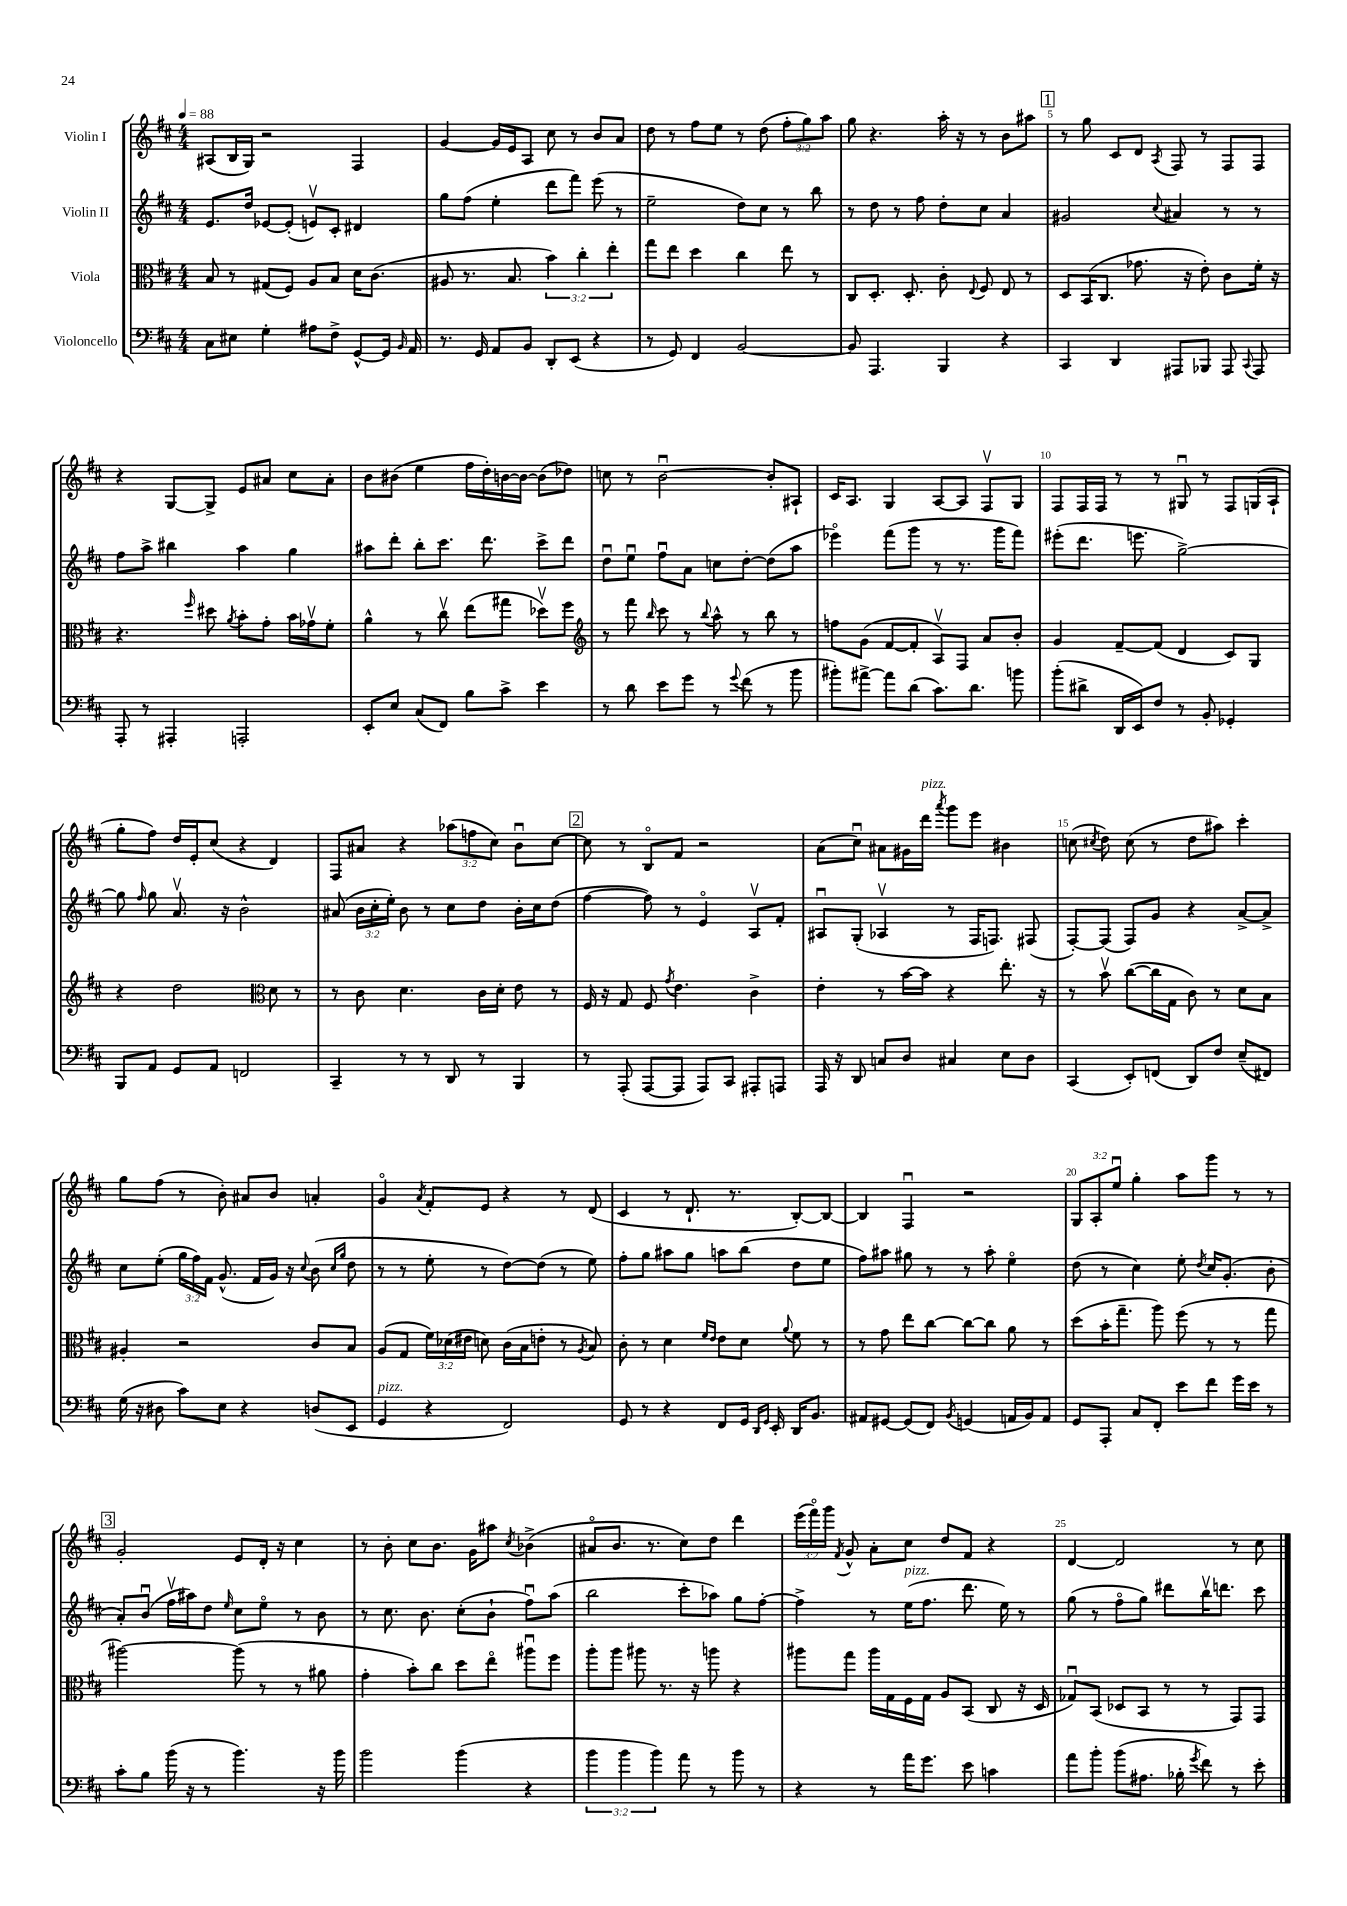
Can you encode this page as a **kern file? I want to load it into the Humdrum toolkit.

**kern	**kern	**kern	**kern
*part4	*part3	*part2	*part1
*staff4	*staff3	*staff2	*staff1
*I"Violoncello	*I"Viola	*I"Violin II	*I"Violin I
*clefF4	*clefC3	*clefG2	*clefG2
*k[f#c#]	*k[f#c#]	*k[f#c#]	*k[f#c#]
*M4/4	*M4/4	*M4/4	*M4/4
*MM88	*MM88	*MM88	*MM88
=1	=1	=1	=1
8C#\L	8B/	8.e/L	(8A#X/L
8E#X\J	8r	.	16B/L
.	.	16dd/Jk	16G/JJ)
4G'\	(8G#X/L	[8e-X/L	2r
.	8F#/J)	(8e-'/J]	.
8A#X\L	8A/L	8env/L)	.
8F#^\J	8B/J	8c#'/J	.
[8GG^^/L	16d\KL	4d#X/	4F#/
.	(8.c#\J	.	.
16GG/Jk]	.	.	.
16qqBB/	.	.	.
16AA/	.	.	.
=2	=2	=2	=2
8.r	8A#X/	8gg\L	[4g/
.	8.r	(8ff#\J	.
16GG/	.	.	.
8AA/L	.	4ee'\	16g/LL]
.	8.B/	.	16e/J
8BB/J	.	.	8A/J
8DD'/L	6b\)	8ddd\L	8cc#\
(8EE/J	.	8fff#\J)	8r
.	6cc#'\	.	.
4r	.	(8eee\	8b/L
.	6ee'\	.	.
.	.	8r	8a/J
=3	=3	=3	=3
8r	8gg\L	2ee~\	8dd\
8GG/)	8ee\J	.	8r
4FF#/	4dd\	.	8ff#\L
.	.	.	8ee\J
[2BB/	4cc#\	8dd\L)	8r
.	.	8cc#\J	(8dd\
.	8ee\	8r	12ff#'\L
.	.	.	12gg\)
.	8r	8bb\	.
.	.	.	12aa\J
=4	=4	=4	=4
8BB/]	8C#/L	8r	8gg\
4.AAA/	8.D'/J	8dd\	4.r
.	.	8r	.
.	8.D'/	.	.
.	.	8ff#\	.
4BBB/	8c#'\	8dd'\L	16aa'\
.	.	.	16r
.	8qqE/	.	.
.	8F#/	8cc#\J	8r
4r	8E/	4a/	8b\L
.	8r	.	8aa#X\J
!!LO:REH:place=s1:t=1
=5	=5	=5	=5
4CC#/	8D/L	2g#X/	8r
.	(16BB/K	.	8gg\
.	8.C#/J	.	.
4DD/	.	.	8c#/L
.	8.g-X\	.	8d/J
.	.	8qqcc#/	8qA/
8AAA#X/L	.	4a#X/	8F#/
.	16r	.	.
8BBB-X/J	8e'\)	.	8r
8AAA#/	8c#\L	8r	8F#/L
8qqCC#/	.	.	.
8AAA#/	16f#'\Jk	8r	8F#/J
.	16r	.	.
!!LO:LB:g=z
=6	=6	=6	=6
8AAA'/	4.r	8ff#\L	4r
8r	.	8aa^\J	.
4AAA#X'/	.	4bb#X\	[8G/L
.	16qqff#/	.	.
.	8dd#X\	.	8G^/J]
.	8qa/	.	.
2AAAn'/	8b'\L	4aa\	8e/L
.	8g'\J	.	8a#X/J
.	16b\LL	4gg\	8cc#\L
.	16g-Xv\J	.	.
.	8f#'\J	.	8a#'\J
=7	=7	=7	=7
8EE'/L	4a^^\	8aa#X\L	8b\L
8E/J	.	8ddd'\J	(8b#X\J
(8C#/L	8r	8bb'\L	4ee\
8FF#/J)	8cc#v\	8.ccc#\J	.
8B\L	(8ee\L	.	16ff#\LL
.	.	8.ddd\	16dd'\)
8c#^\J	8gg#X\J	.	[16bn\
.	.	.	16b\JJ_
4e\	8dd-Xv\L)	8ccc#^\L	(8b\L]
.	8ff#\J	8ddd\J	8dd-X\J)
=8	=8	=8	=8
*	*clefG2	*	*
8r	8r	8ddu\L	8ccn\
8d\	8fff#\	8eeu\J	8r
.	16qqbb/	.	.
8e\L	8ccc#\	8ff#u\L	[2bu\
8g\J	8r	8a\J	.
.	8qqbb/	.	.
8r	8aa^^\	8ccn\L	.
8qqg/	.	.	.
(8f#\	8r	[8dd'\J	.
8r	8bb\	(8dd\L]	8b'/L]
8b\	8r	8aa\J	8A#X`/J
=9	=9	=9	=9
8b#X'\L)	8ffn\L	4eee-X\)	16c#/KL
.	.	.	8.A/J
[8a#X^\J	(8g\J	.	.
8a#\L]	[8f#/L	(8fff#\L	4G/
(8d\J	8f#'/J]	8ggg\J	.
8.c#\L)	8Av/L)	8r	[8A/L
.	8F#/J	8.r	8A/J]
8.d\J	.	.	.
.	8a/L	.	8F#v/L
.	.	16ggg\KL	.
8bn\	8b'/J	8fff#\J)	8G/J
=10	=10	=10	=10
(8b'\L	4g/	(8eee#X'\L	8F#/L
8d#X^\J	.	8.ddd\J	16F#/L
.	.	.	16F#/JJ
16DD/LL	[8f#~/L	.	8r
16EE/J)	.	8.eeen\	.
8F#/J	(8f#/J]	.	8r
8r	4d/	[2gg^\)	8G#Xu/
8BB'/	.	.	8r
4GG-X'/	8c#/L)	.	8F#/L
.	8G/J	.	(16Gn/L
.	.	.	16A`/JJ
!!LO:LB:g=z
=11	=11	=11	=11
8BBB/L	4r	8gg\]	8gg'\L
.	.	16qqff#/	.
8AA/J	.	8gg\	8ff#\J)
8GG/L	2dd\	8.av/	16dd/LL
.	.	.	16e'/J
8AA/J	.	.	(8cc#/J
.	.	16r	.
2FFn/	.	2b^^\	4r
*	*clefC3	*	*
.	8d\	.	4d/)
.	8r	.	.
=12	=12	=12	=12
4CC#~/	8r	(8a#X/	8F#/L
.	8c#\	24b\LL	8a#X/J
.	.	24cc#'\	.
.	.	24ee'\JJ)	.
8r	4.d\	8b\	4r
8r	.	8r	.
8DD/	.	8cc#\L	(12aa-X\L
.	.	.	12ffn\
8r	16c#\LL	8dd\J	.
.	.	.	12cc#\J)
.	16d'\JJ	.	.
4BBB/	8e\	16b'\LL	8bu\L
.	.	16cc#\J	.
.	8r	(8dd\J	[8cc#\J
!!LO:REH:place=s1:t=2
=13	=13	=13	=13
8r	16F#/	[4ff#\	8cc#\]
.	16r	.	.
(8AAA'/	8G/	.	8r
[8AAA/L	8F#/	8ff#\])	8B/L
.	8qg/	.	.
8AAA/J]	4.e\	8r	8f#/J
8AAA/L)	.	4e/	2r
8CC#/J	.	.	.
8AAA#X'/L	4c#^\	8Av/L	.
8AAAn/J	.	8f#'/J	.
=14	=14	=14	=14
16AAA/	4e'\	8A#Xu/L	(8a\L
16r	.	.	.
8DD/	.	(8G'/J	8cc#u\J)
8Cn/L	8r	4A-Xv/	8a#X\L
8D/J	[16b\LL	.	16g#X\L
!	!	!	!LO:TX:a:i:t=pizz.
.	16b\JJ]	.	16ddd\JJ
.	.	.	8qaaa/
4C#X/	4r	8r	8ggg\L
.	.	16F#/KL	8eee\J
.	.	8.Fn/J)	.
8E\L	8.ee'\	.	4b#X\
8D\J	.	(8F#X/	.
.	16r	.	.
=15	=15	=15	=15
(4CC#/	8r	[8F#'/L)	(8ccn\
.	.	.	8qcc#X/
.	8bv\	(8F#/J]	8dd\)
8EE'/L)	([8cc#\L	8F#/L)	(8cc#\
(8FFn/J	16cc#\L]	8g/J	8r
.	16G\JJ	.	.
8DD/L)	8c#\)	4r	8dd\L
8F#/J	8r	.	8aa#X\J)
(8E~/L	8d\L	[8a^/L	4ccc#'\
8FF#X/J)	8B\J	8a^/J]	.
!!LO:LB:g=z
=16	=16	=16	=16
(16G\	4A#X'/	8cc#\L	8gg\L
16r	.	.	.
8D#X\	.	(8ee'\J	(8ff#\J
8c#\L)	2r	24gg\LL	8r
.	.	24ff#\)	.
.	.	24f#\JJ	.
8E\J	.	(8.g^^/	8b'\)
4r	.	.	8a#X/L
.	.	16f#/LL	.
.	.	16g/JJ)	8b/J
.	.	16r	.
.	.	8qqcc#/	.
(8Dn/L	8c#/L	(8b\	4an'/
.	.	16qqcc#/LL	.
.	.	16qqgg/JJ	.
8EE/J	8B/J	8dd\	.
=17	=17	=17	=17
!LO:TX:a:i:t=pizz.	!	!	!
4GG/	(8A/L	8r	4g/
.	8G/J	8r	.
.	.	.	8qa/
4r	24f#\LL)	8ee'\	8f#'/L
.	(24d-X\	.	.
.	24e#X\JJ	.	.
.	8dn\)	8r	8e/J
2FF#/)	(16c#\LL	[8dd\L)	4r
.	16B\J	.	.
.	8en'\J	(8dd\J]	.
.	8r	8r	8r
.	8qA/	.	.
.	8B/)	8ee\)	(8d/
=18	=18	=18	=18
8GG/	8c#'\	8ff#'\L	4c#/
8r	8r	8gg\J	.
4r	4d\	8aa#X\L	8r
.	.	8gg\J	8.d`/
.	16qqf#/LL	.	.
.	16qqe/JJ	.	.
8FF#/L	8e\L	8aan\L	.
.	.	.	8.r
16GG/Jk	8d\J	(8bb\J	.
16qqDD/LL	.	.	.
16qqGG/JJ	.	.	.
16EE'/	.	.	.
.	8qqa/	.	.
16DD/KL	8f#\	8dd\L	[8B'/L)
8.BB/J	.	.	.
.	8r	8ee\J	8B/J_
=19	=19	=19	=19
8AA#X/L	8r	8ff#\L)	4B/]
[8GG#X/J	8g\	8aa#X\J	.
(8GG#/L]	8ee\L	8gg#X\	4F#u/
8FF#/J)	[8cc#\J	8r	.
8qBB/	.	.	.
(4GGn/	8cc#\L_	8r	2r
.	8cc#\J]	8aa#'\	.
16AAn/LL	8a\	4ee\	.
16BB/J)	.	.	.
8AA/J	8r	.	.
=20	=20	=20	=20
8GG/L	(8dd\L	(8dd\	12G/L
.	.	.	12A'/
8AAA'/J	16b'\K	8r	.
.	.	.	12eeu/J
.	8.gg~\J	.	.
8C#/L	.	4cc#\)	4gg'\
8FF#'/J	8aa\)	.	.
8e\L	(8ff#\	8ee'\	8aa\L
.	.	8qdd/	.
8f#\J	8r	16cc#/KL	8ggg\J
.	.	(8.g'/J	.
16g\LL	8r	.	8r
16e\JJ	.	.	.
8r	8gg\	8b'\	8r
!!LO:LB:g=z
!!LO:REH:place=s1:t=3
=21	=21	=21	=21
8c#'\L	[2aa#X\)	8a'/L)	2g'/
8B\J	.	(8bu/J	.
(16b\	.	16ff#v\LL	.
16r	.	16aa#X\J)	.
8r	.	8dd\J	.
.	.	16qqee/	.
4.b\)	(8aa#\]	8cc#\L	8e/L
.	8r	8ee\J	16d'/Jk
.	.	.	16r
.	8r	8r	4cc#\
16r	8a#X\	8b\	.
16b\	.	.	.
=22	=22	=22	=22
2b\	4g'\	8r	8r
.	.	8.cc#\	8b'\
.	8b'\L)	.	8cc#\L
.	.	8.b\	.
.	8cc#\J	.	8.b\J
(4b\	8dd\L	(8cc#'\L	.
.	.	.	16g\KL
.	8ee\J	8b`\J	8aa#X\J
.	.	.	8qcc#/
4r	8aa#Xu\L	8ff#u\L)	(4b-X^\
.	8ff#\J	(8aa\J	.
=23	=23	=23	=23
6b\	8aa'\L	2bb\	8a#X/L
.	8aa\J	.	8.b/J
6b\	.	.	.
.	8aa#X\	.	.
.	.	.	8.r
6b\)	.	.	.
.	8.r	.	.
8a\	.	8ccc#'\L	8cc#\L)
.	16r	.	.
8r	8aan\	8aa-X\J)	8dd\J
8b\	4r	8gg\L	4ddd\
8r	.	[8ff#'\J	.
=24	=24	=24	=24
4r	8aa#X\L	4ff#^\]	(24eee\LL
.	.	.	24fff#\)
.	.	.	24ggg\JJ
.	.	.	8qf#/
.	8gg\J	.	8g^^/
8r	16aa#\LL	8r	8a'\L
.	16G\	.	.
!	!	!LO:TX:a:i:t=pizz.	!
16a\KL	16F#\	(16ee\KL	8cc#\J
8.g\J	16G\JJ	8.ff#\J	.
.	8A/L	.	8dd/L
8e\	(8BB/J	8.ddd\	8f#/J
4cn\	8C#/	.	4r
.	.	16ee\)	.
.	16r	8r	.
.	16D/	.	.
=25	=25	=25	=25
8a\L	8G-Xu/L)	(8gg\	[4d/
8b'\J	(8BB/J	8r	.
(8b\L	8D-X/L	8ff#\L	2d/]
8.A#X\J	8BB/J	8gg\J)	.
.	8r	8ddd#X\L	.
16B-X'\	.	.	.
8qg/	.	.	.
8f#\)	8r	16bbv\K	.
.	.	8.dddn\J	.
8r	8GG/L)	.	8r
8e'\	8GG/J	8ccc#\	8cc#\
==	==	==	==
*-	*-	*-	*-
